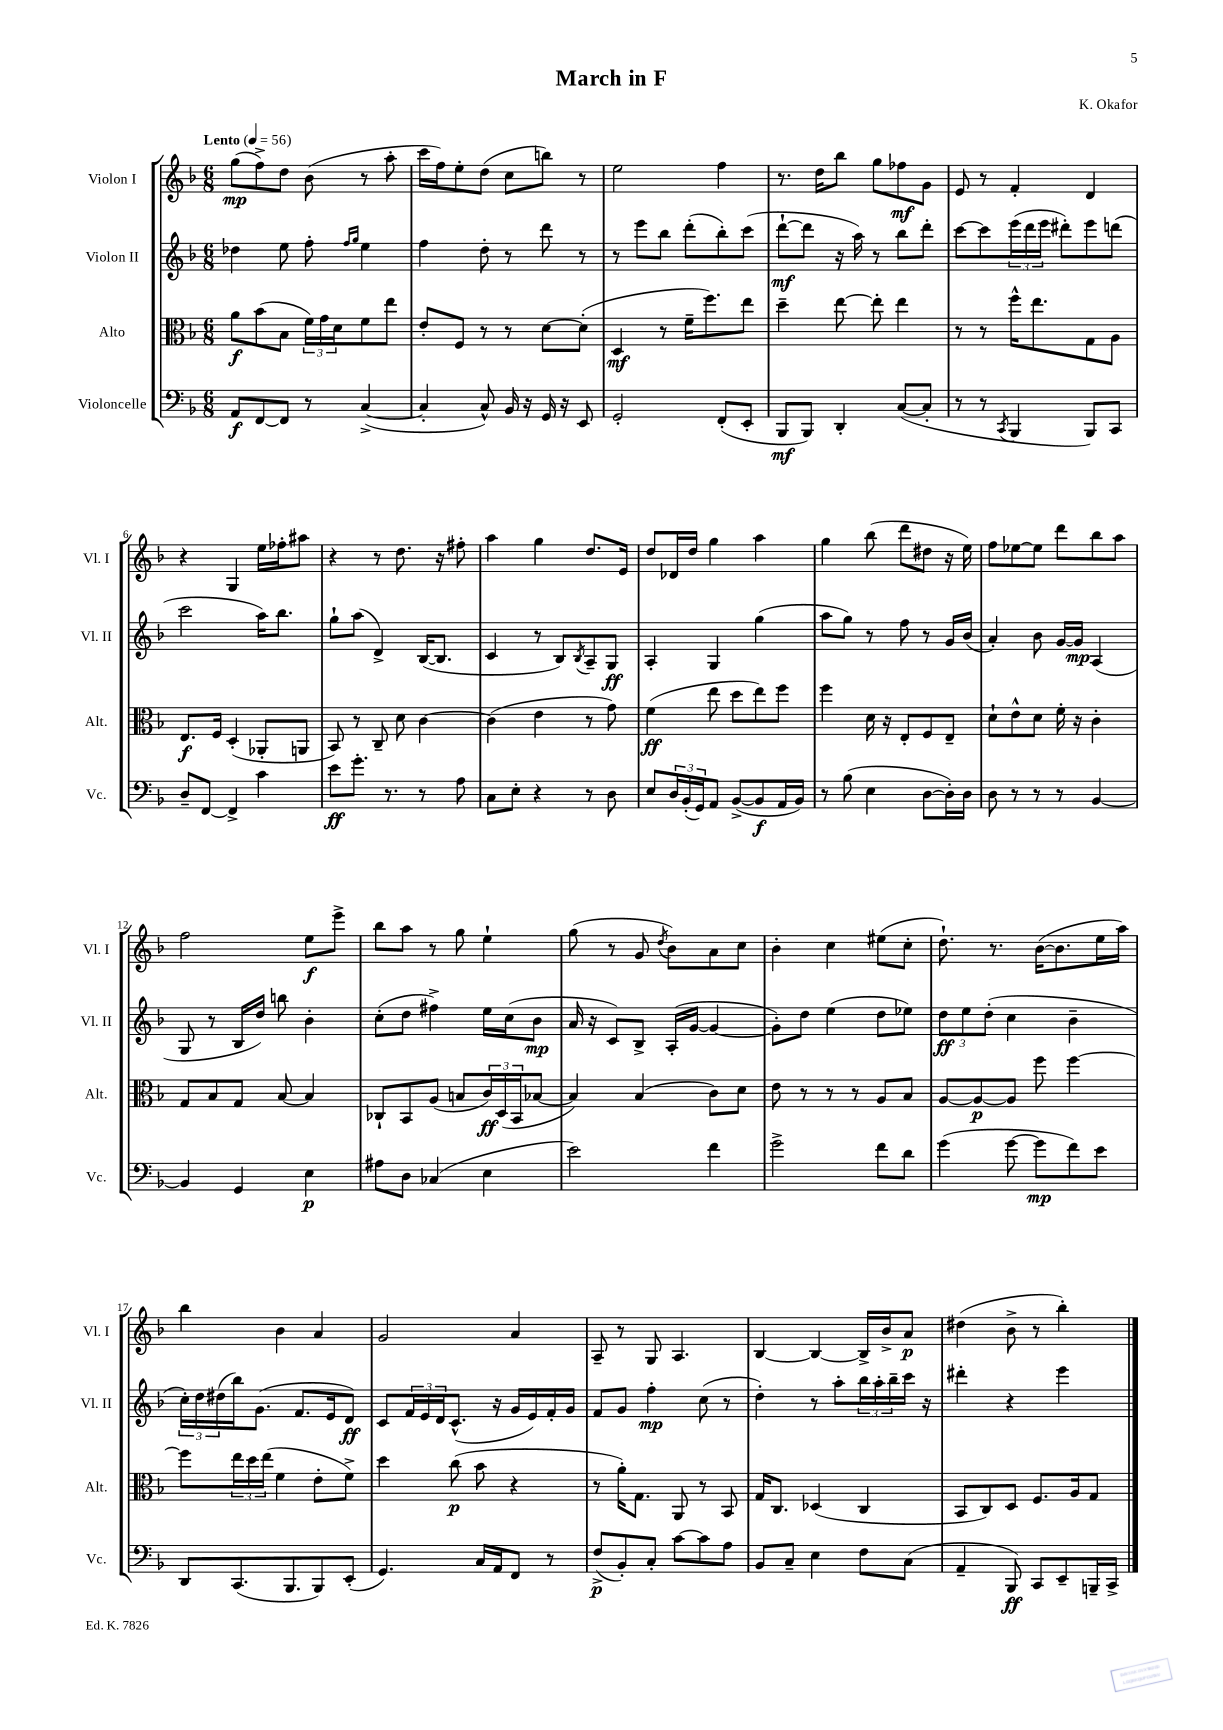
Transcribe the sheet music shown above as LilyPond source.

\header { title = "March in F" composer = "K. Okafor" }
<<
\new StaffGroup <<
\new Staff = "s0" \with { instrumentName = "Violon I" shortInstrumentName = "Vl. I" } {
    \clef treble \key f \major \numericTimeSignature \time 6/8 \tempo "Lento" 4 = 56
    g''8\mp( f''8->) d''8 bes'8( r8 a''8-. |
    c'''16 f''16) e''8-. d''8( c''8 b''8) r8 |
    e''2 f''4 |
    r8. d''16 bes''8 g''8 fes''8\mf g'8 |
    e'8 r8 f'4-. d'4 |
    r4 g4 e''16 fes''16-. ais''8 |
    r4 r8 d''8. r16 fis''8-. |
    a''4 g''4 d''8. e'16 |
    d''8 des'16 d''16 g''4 a''4 |
    g''4 bes''8( d'''8 dis''8 r16 e''16) |
    f''8 ees''8~ ees''8 d'''8 bes''8 a''8 |
    f''2 e''8\f e'''8-> |
    bes''8 a''8 r8 g''8 e''4-! |
    g''8( r8 g'8 \acciaccatura { d''8 } bes'8) a'8 c''8 |
    bes'4-. c''4 eis''8( c''8-. |
    d''8.-!) r8. bes'16~( bes'8. e''16 a''16) |
    bes''4 bes'4 a'4 |
    g'2 a'4 |
    a8-- r8 g8 a4. |
    bes4~ bes4~ bes16-> bes'16-> a'8\p |
    dis''4( bes'8-> r8 bes''4-.) \bar "|." |
}
\new Staff = "s1" \with { instrumentName = "Violon II" shortInstrumentName = "Vl. II" } {
    \clef treble \key f \major \numericTimeSignature \time 6/8
    des''4 e''8 f''8-. \grace { f''16 g''16 } e''4 |
    f''4 d''8-. r8 d'''8 r8 |
    r8 e'''8 bes''8 d'''8-.( bes''8-.) c'''8( |
    d'''8~-!\mf d'''8 r16 a''16) r8 bes''8 d'''8-. |
    c'''8~ c'''8 \tuplet 3/2 { e'''16( d'''16 e'''16 } dis'''8-.) e'''8 d'''8( |
    c'''2 a''16) bes''8. |
    g''8-! a''8( d'4->) bes16~( bes8. |
    c'4 r8 bes8) \acciaccatura { bes8 } a8-- g8\ff |
    a4-. g4 g''4( |
    a''8 g''8) r8 f''8 r8 g'16 bes'16( |
    a'4-.) bes'8 g'16~ g'16\mp a4( |
    g8 r8 bes16 d''16) b''8 bes'4-. |
    c''8-.( d''8 fis''4->) e''16 c''16( bes'8\mp |
    a'16 r16 c'8) bes8-> a16-.( g'16~ g'4~ |
    g'8-.) d''8 e''4( d''8 ees''8) |
    \tuplet 3/2 { d''8\ff e''8 d''8-.( } c''4 bes'4-- |
    \tuplet 3/2 { c''16-.) d''16 dis''16( } bes''16) g'8.( f'8. e'16 d'8\ff) |
    c'8 \tuplet 3/2 { f'16 e'16 d'16 } c'8.-^( r16 g'16 e'16) f'16-. g'16 |
    f'8 g'8 f''4-.\mp c''8( r8 |
    d''4-.) r8 a''8-. \tuplet 3/2 { bes''16 a''16-. bes''16-- } c'''16 r16 |
    dis'''4-. r4 e'''4 \bar "|." |
}
\new Staff = "s2" \with { instrumentName = "Alto" shortInstrumentName = "Alt." } {
    \clef alto \key f \major \numericTimeSignature \time 6/8
    a'8\f bes'8( bes8 \tuplet 3/2 { f'16) g'16 d'16 } f'8 e''8 |
    e'8-. f8 r8 r8 d'8~ d'8-.( |
    d4\mf r8 f'16-- f''8.) e''8 |
    d''4-- e''8~ e''8-. e''4 |
    r8 r8 f''16-^ e''8. g8 a8 |
    e8.\f f16 d4-.( aes,8-. a,8 |
    bes,8) r8 c8-- d'8 c'4~ |
    c'4( e'4 r8 g'8) |
    f'4\ff( e''8 d''8 e''8) f''8 |
    f''4 d'16 r16 e8-. f8 e8-- |
    d'8-! e'8-^ d'8 f'16-. r16 c'4-. |
    g8 bes8 g8 bes8~ bes4 |
    ces8-! bes,8 a8( b8 \tuplet 3/2 { c'16\ff) d16( bes,16 } bes8~ |
    bes4) bes4( c'8) d'8 |
    e'8 r8 r8 r8 a8 bes8 |
    a8~ a8~\p a8 f''8 f''4~ |
    f''8 \tuplet 3/2 { e''16 d''16 e''16( } f'4 e'8-. f'8->) |
    d''4 c''8\p( bes'8 r4 |
    r8 a'16-.) g8. a,8 r8 bes,8 |
    g16 c8. des4( c4 |
    bes,8 c8) d8 f8. a16 g8 \bar "|." |
}
\new Staff = "s3" \with { instrumentName = "Violoncelle" shortInstrumentName = "Vc." } {
    \clef bass \key f \major \numericTimeSignature \time 6/8
    a,8\f f,8~ f,8 r8 c4~->( |
    c4-. c8-^) bes,16 r16 g,16 r16 e,8 |
    g,2-. f,8-.( e,8-. |
    bes,,8\mf bes,,8) d,4-. c8~( c8-. |
    r8 r8 \acciaccatura { c,8 } bes,,4 bes,,8) c,8 |
    d8-- f,8~ f,4-> c'4 |
    e'8\ff g'8.-. r8. r8 a8 |
    c8 e8-. r4 r8 d8 |
    e8 \tuplet 3/2 { d16 bes,16-.( g,16) } a,8 bes,8~->( bes,8\f a,16 bes,16) |
    r8 bes8( e4 d8~ d16-.) d16 |
    d8 r8 r8 r8 bes,4~ |
    bes,4 g,4 e4\p |
    ais8 d8 ces4( e4 |
    e'2) f'4 |
    g'2-> f'8 d'8 |
    g'4( g'8~ g'8\mp f'8) e'8 |
    d,8 c,8.( bes,,8. bes,,8) e,8-.( |
    g,4.) c16 a,16 f,8 r8 |
    f8->\p( bes,8-.) c8-. c'8~ c'8 a8 |
    bes,8 c8-- e4 f8 c8( |
    a,4-- bes,,8\ff) c,8 e,8-- b,,16-- c,16-> \bar "|." |
}
>>
>>
